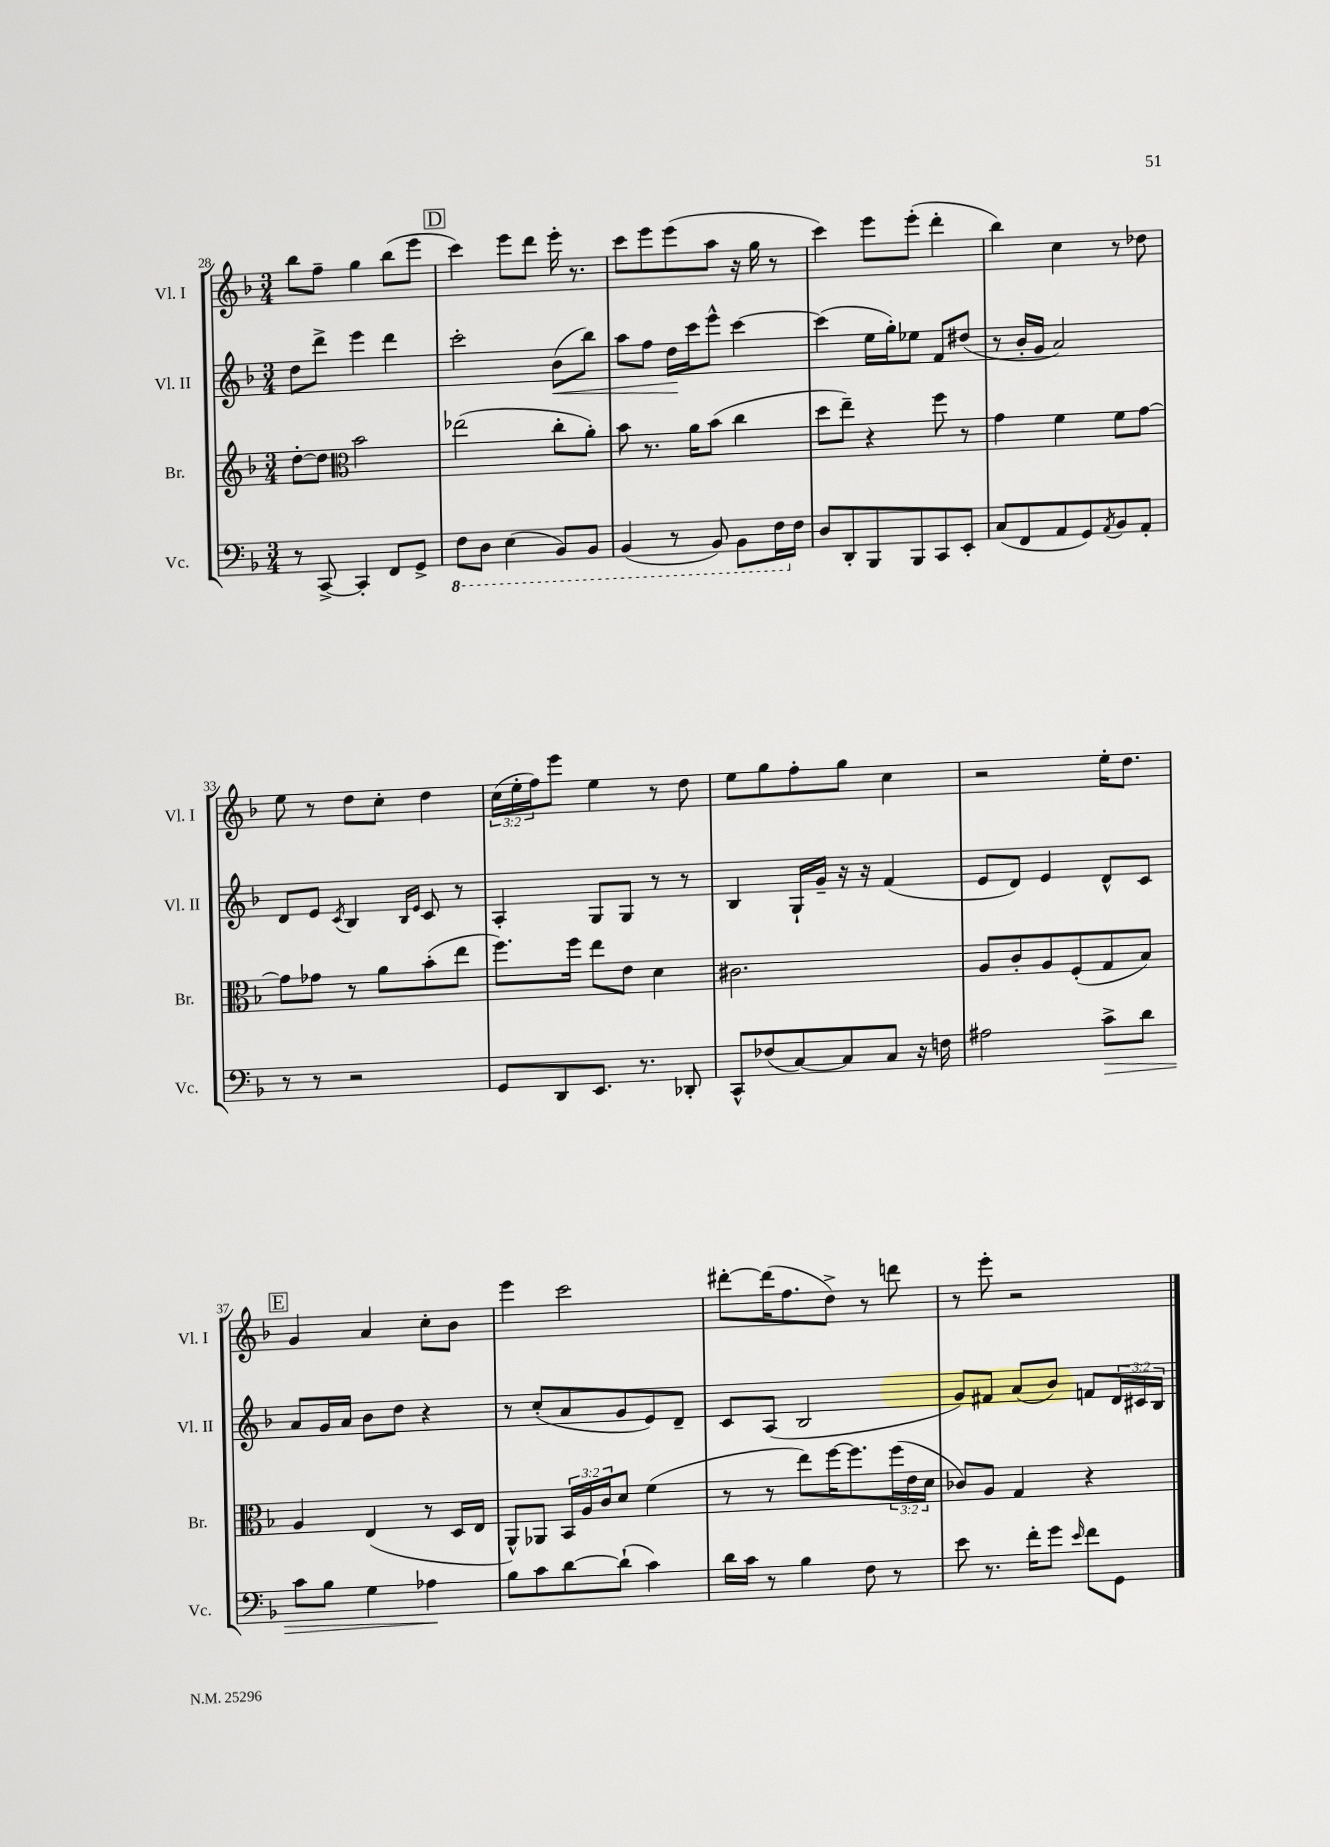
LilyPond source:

<<
\new StaffGroup <<
\new Staff = "s0" \with { instrumentName = "Vl. I" shortInstrumentName = "Vl. I" } {
    \clef treble \key f \major \numericTimeSignature \time 3/4 \override Staff.TupletNumber.text = #tuplet-number::calc-fraction-text
    bes''8 f''8-- g''4 bes''8( e'''8 |
    \mark \markup { \box "D" } c'''4) e'''8 d'''8 e'''16-. r8. |
    c'''8 e'''8 e'''8( a''8 r16 g''16 r8 |
    c'''4) e'''8 e'''8-.( d'''4-. |
    bes''4) c''4 r8 des''8 |
    e''8 r8 d''8 c''8-. d''4 |
    \tuplet 3/2 { c''16( e''16-. f''16) } e'''8 e''4 r8 d''8 |
    e''8 g''8 f''8-. g''8 c''4 |
    r2 e''16-. d''8. |
    \mark \markup { \box "E" } g'4 a'4 c''8-. bes'8 |
    e'''4 c'''2 |
    dis'''8~-. dis'''16( f''8. d''8->) r8 d'''8 |
    r8 e'''8-. r2 \bar "|." |
}
\new Staff = "s1" \with { instrumentName = "Vl. II" shortInstrumentName = "Vl. II" } {
    \clef treble \key f \major \numericTimeSignature \time 3/4 \override Staff.TupletNumber.text = #tuplet-number::calc-fraction-text
    d''8 d'''8-> e'''4 d'''4 |
    \mark \markup { \box "D" } c'''2-. bes'8\<( bes''8) |
    a''8 f''8 d''16\! c'''16 e'''8-^ c'''4~ |
    c'''4( e''16 g''16-.) ees''8 f'8 dis''8( |
    r8 bes'16-. g'16 a'2) |
    d'8 e'8 \acciaccatura { c'8 } bes4 \grace { bes16 e'16 } c'8 r8 |
    a4-. g8 g8 r8 r8 |
    bes4 g16-! g'16-- r16 r16 f'4( |
    e'8 d'8) e'4 d'8-^ c'8 |
    \mark \markup { \box "E" } a'8 g'16 a'16 bes'8 d''8 r4 |
    r8 c''8-.( a'8 g'8 e'8) d'8-- |
    c'8 a8( bes2 |
    g'8) fis'8 a'8( bes'8) f'8 \tuplet 3/2 { d'16 cis'16 bes16 } \bar "|." |
}
\new Staff = "s2" \with { instrumentName = "Br." shortInstrumentName = "Br." } {
    \clef treble \key f \major \numericTimeSignature \time 3/4 \override Staff.TupletNumber.text = #tuplet-number::calc-fraction-text
    d''8~-. d''8 \clef alto bes'2 |
    \mark \markup { \box "D" } ees''2( c''8-. a'8-.) |
    bes'8 r8. a'16 bes'8( c''4 |
    d''8 e''8--) r4 f''8 r8 |
    g'4 f'4 f'8 g'8~ |
    g'8 ges'8 r8 a'8 bes'8-.( e''8 |
    f''8.) f''16 e''8 e'8 d'4 |
    cis'2. |
    a8 c'8-. a8 f8-.( g8 bes8) |
    \mark \markup { \box "E" } a4 e4( r8 d16 e16 |
    a,8-^) aes,8 \tuplet 3/2 { bes,16 a16 c'16 } d'8 f'4( |
    r8 r8 e''8) f''16~ f''8. \tuplet 3/2 { f''16( e'16 d'16 } |
    ces'8) a8 g4 r4 \bar "|." |
}
\new Staff = "s3" \with { instrumentName = "Vc." shortInstrumentName = "Vc." } {
    \clef bass \key f \major \numericTimeSignature \time 3/4
    r8 c,8~-> c,4-. f,8 g,8-> |
    \mark \markup { \box "D" } \ottava #-1 f,8 d,8 e,4( bes,,8) bes,,8 |
    bes,,4( r8 bes,,8) bes,,8 f,16 \ottava #0 f16 |
    d8 d,8-. bes,,8 bes,,8 c,8 e,8-. |
    c8( f,8 a,8 g,8) \acciaccatura { a,8 } bes,8 a,8-. |
    r8 r8 r2 |
    g,8 d,8 e,8. r8. des,8-. |
    c,8-^ fes8( c8~) c8 c8 r16 f16 |
    ais2 c'8->\> d'8 |
    \mark \markup { \box "E" } c'8 bes8 g4 aes4\! |
    bes8 c'8 d'8~ d'8-!( c'4) |
    d'16 c'16 r8 bes4 f8 r8 |
    e'8 r8. f'16-. g'8 \grace { e'16 } f'8 g,8 \bar "|." |
}
>>
>>
\layout { \context { \Score currentBarNumber = #28 } }
